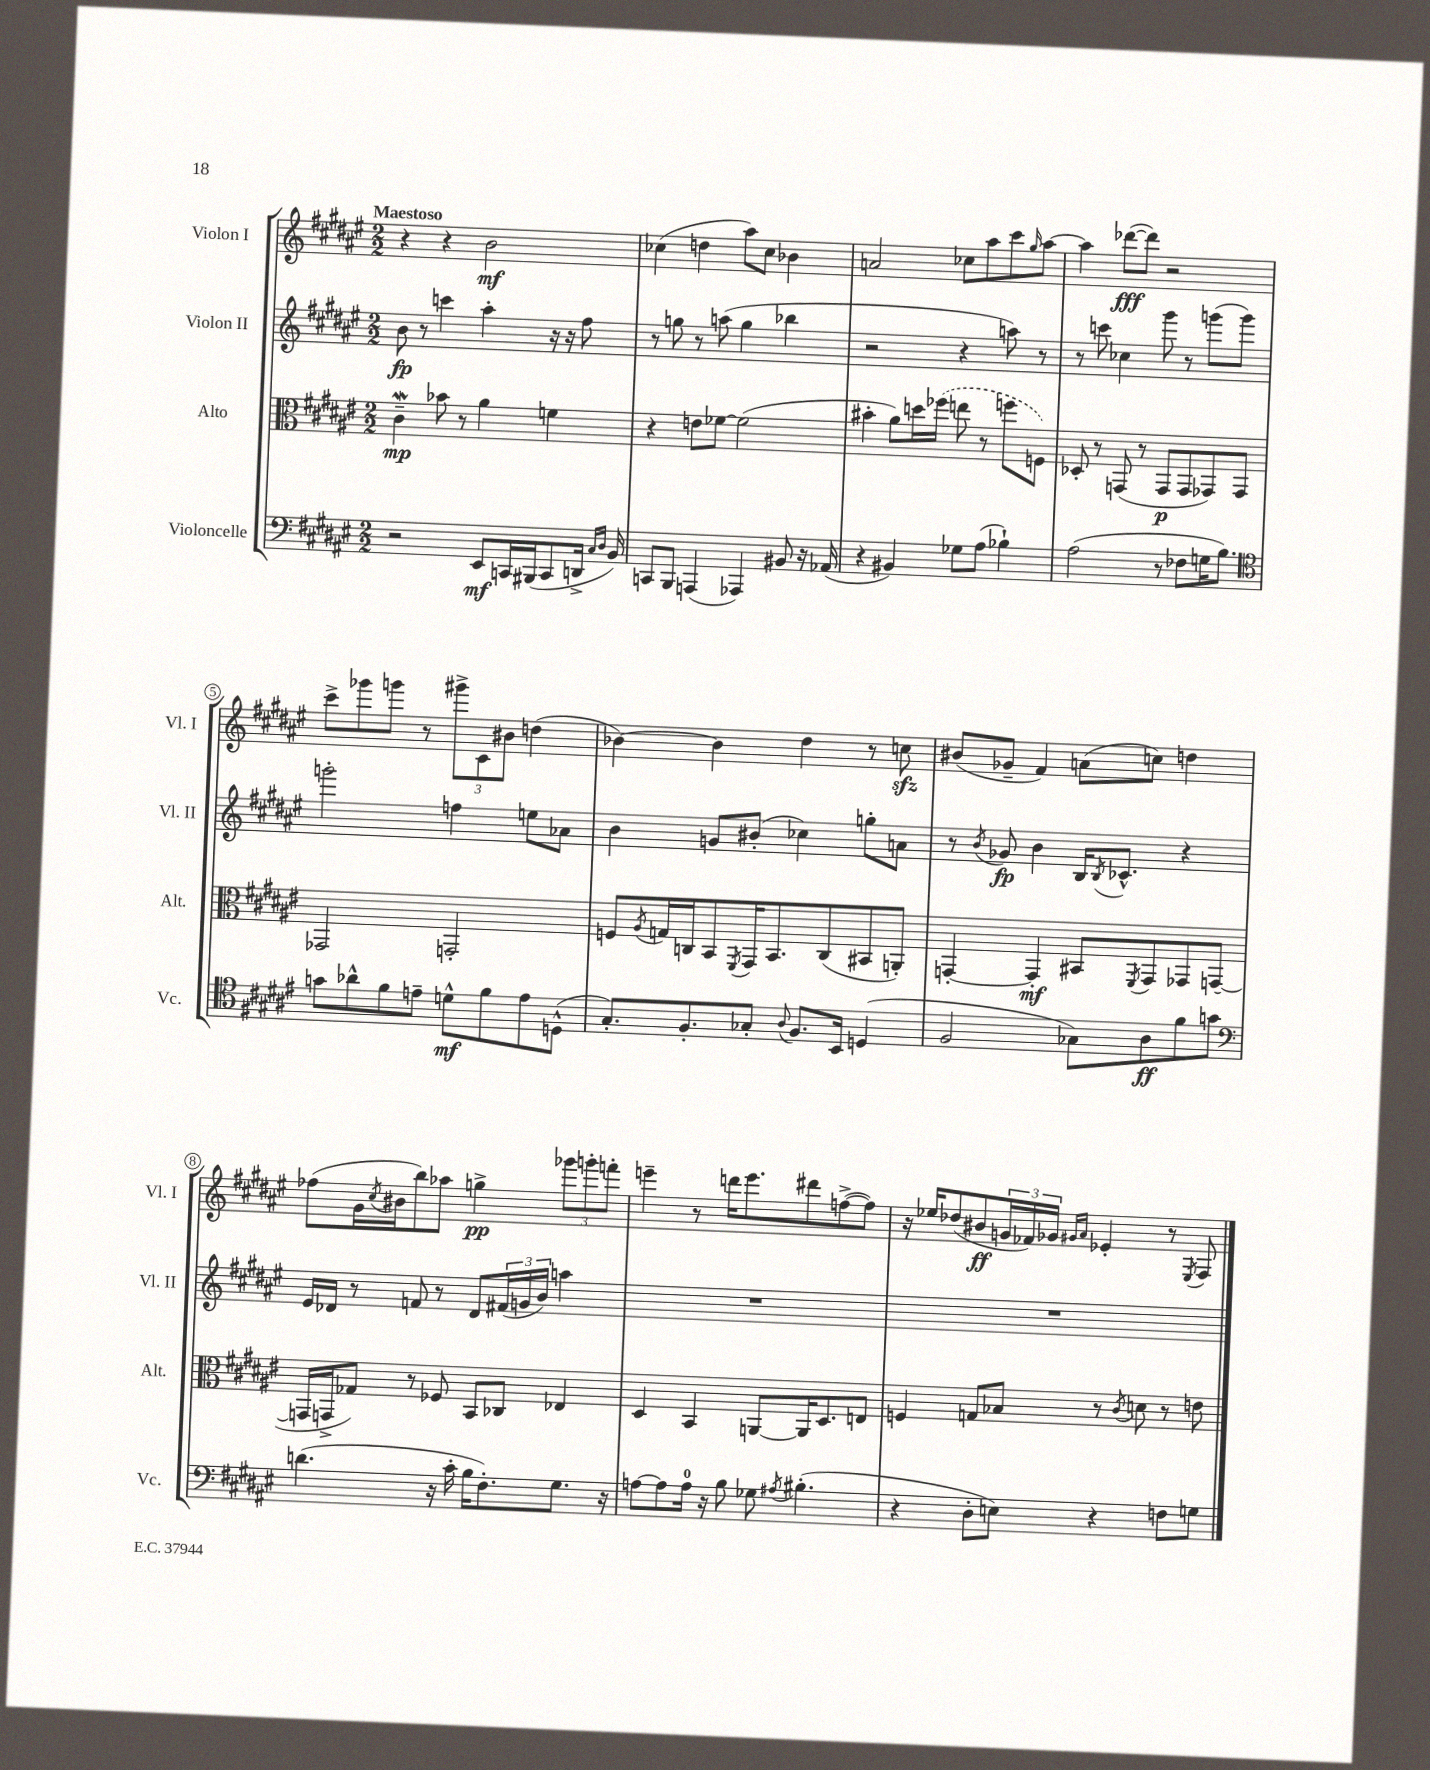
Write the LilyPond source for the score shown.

<<
\new StaffGroup <<
\new Staff = "s0" \with { instrumentName = "Violon I" shortInstrumentName = "Vl. I" } {
    \clef treble \key fis \major \numericTimeSignature \time 2/2 \tempo "Maestoso"
    r4 r4 b'2\mf |
    ces''4( d''4 ais''8) ces''8 bes'4 |
    a'2 ces''8 ais''8 cis'''8 \grace { gis''16 } ais''8~ |
    ais''4 des'''8~\fff( des'''8) r2 |
    cis'''8-> ges'''8 g'''8 r8 \tuplet 3/2 { gis'''8-> cis'8 bis'8 } d''4( |
    bes'4~) bes'4 dis''4 r8 c''8\sfz |
    bis'8( ges'8-- fis'4) a'8( c''8) d''4 |
    fes''8( gis'16 \acciaccatura { cis''8 } bis'16 b''8) aes''8 g''4->\pp \tuplet 3/2 { ges'''8 g'''8-. f'''8-. } |
    e'''4-- r8 d'''16 e'''8. dis'''8 f''8~->( f''8) |
    r16 ees''16 des''8( bis'8\ff \tuplet 3/2 { g'16 fes'16) ges'16 } \grace { gis'16 ais'16 } ees'4-. r8 \acciaccatura { eis8 } fis8 \bar "|." |
}
\new Staff = "s1" \with { instrumentName = "Violon II" shortInstrumentName = "Vl. II" } {
    \clef treble \key fis \major \numericTimeSignature \time 2/2
    b'8\fp r8 c'''4 ais''4-. r16 r16 fis''8 |
    r8 g''8 r8 a''8( g''4 bes''4 |
    r2 r4 a''8) r8 |
    r8 c'''8 ces''4 gis'''8 r8 g'''8( g'''8) |
    g'''2-. f''4 e''8 aes'8 |
    b'4 g'8 bis'8-.( ces''4) g''8-. a'8 |
    r8 \acciaccatura { b'8 } ges'8\fp b'4 b16 \acciaccatura { b8 } ces'8.-^ r4 |
    eis'16 des'16 r8 f'8 r8 des'8 \tuplet 3/2 { fis'16( g'16 b'16) } a''4 |
    R1 |
    R1 \bar "|." |
}
\new Staff = "s2" \with { instrumentName = "Alto" shortInstrumentName = "Alt." } {
    \clef alto \key fis \major \numericTimeSignature \time 2/2
    cis'4--\mordent\mp bes'8 r8 ais'4 f'4 |
    r4 e'8 fes'8~ fes'2( |
    bis'4-. ais'8) d''16 \once \slurDashed fes''16( e''8 r8 f''8 f8) |
    des8-. r8 g,8( r8 g,8\p g,8 ges,8) ges,8 |
    ges,2 g,2-. |
    f8 \acciaccatura { ais8 } g16 c16 b,8 \acciaccatura { fis,8 } gis,16 b,8. c8( bis,8 a,8-.) |
    g,4~-. g,4-.\mf bis,8 \acciaccatura { fis,8 } g,8 ges,8 g,8~( |
    g,16 g,16-> ges8) r8 fes8 b,8 ces8 ees4 |
    dis4 b,4 a,8~ a,16 dis8. e8 |
    f4 g8 bes8 r8 \acciaccatura { cis'8 } d'8 r8 e'8 \bar "|." |
}
\new Staff = "s3" \with { instrumentName = "Violoncelle" shortInstrumentName = "Vc." } {
    \clef bass \key fis \major \numericTimeSignature \time 2/2
    r2 eis,8\mf c,16 bis,,16( c,8 d,16-> \grace { cis16 dis16 } b,16) |
    c,8 b,,8 a,,4( aes,,4) bis,8 r16 aes,16( |
    r4 bis,4) ges8 ais8( bes4-!) |
    ais2( r8 fes8 g16 b8.) |
    \clef tenor g'8 aes'8-^ fis'8 e'8-- d'8-^\mf fis'8 e'8 d8-^( |
    gis8.-.) fis8.-. ges8-. \appoggiatura { ais8 } fis8. b,16 d4( |
    fis2 ges8) ais8\ff fis'8 g'8 |
    \clef bass d'4.( r16 cis'16-. b16 fis8.-.) gis8. r16 |
    a8~ a8 a16-0 r16 b8 ges8 \acciaccatura { ais8 } bis4.-.( |
    r4 dis8-. e8) r4 f8 g8 \bar "|." |
}
>>
>>
\layout { \context { \Score \override BarNumber.stencil = #(make-stencil-circler 0.1 0.3 ly:text-interface::print) } }
